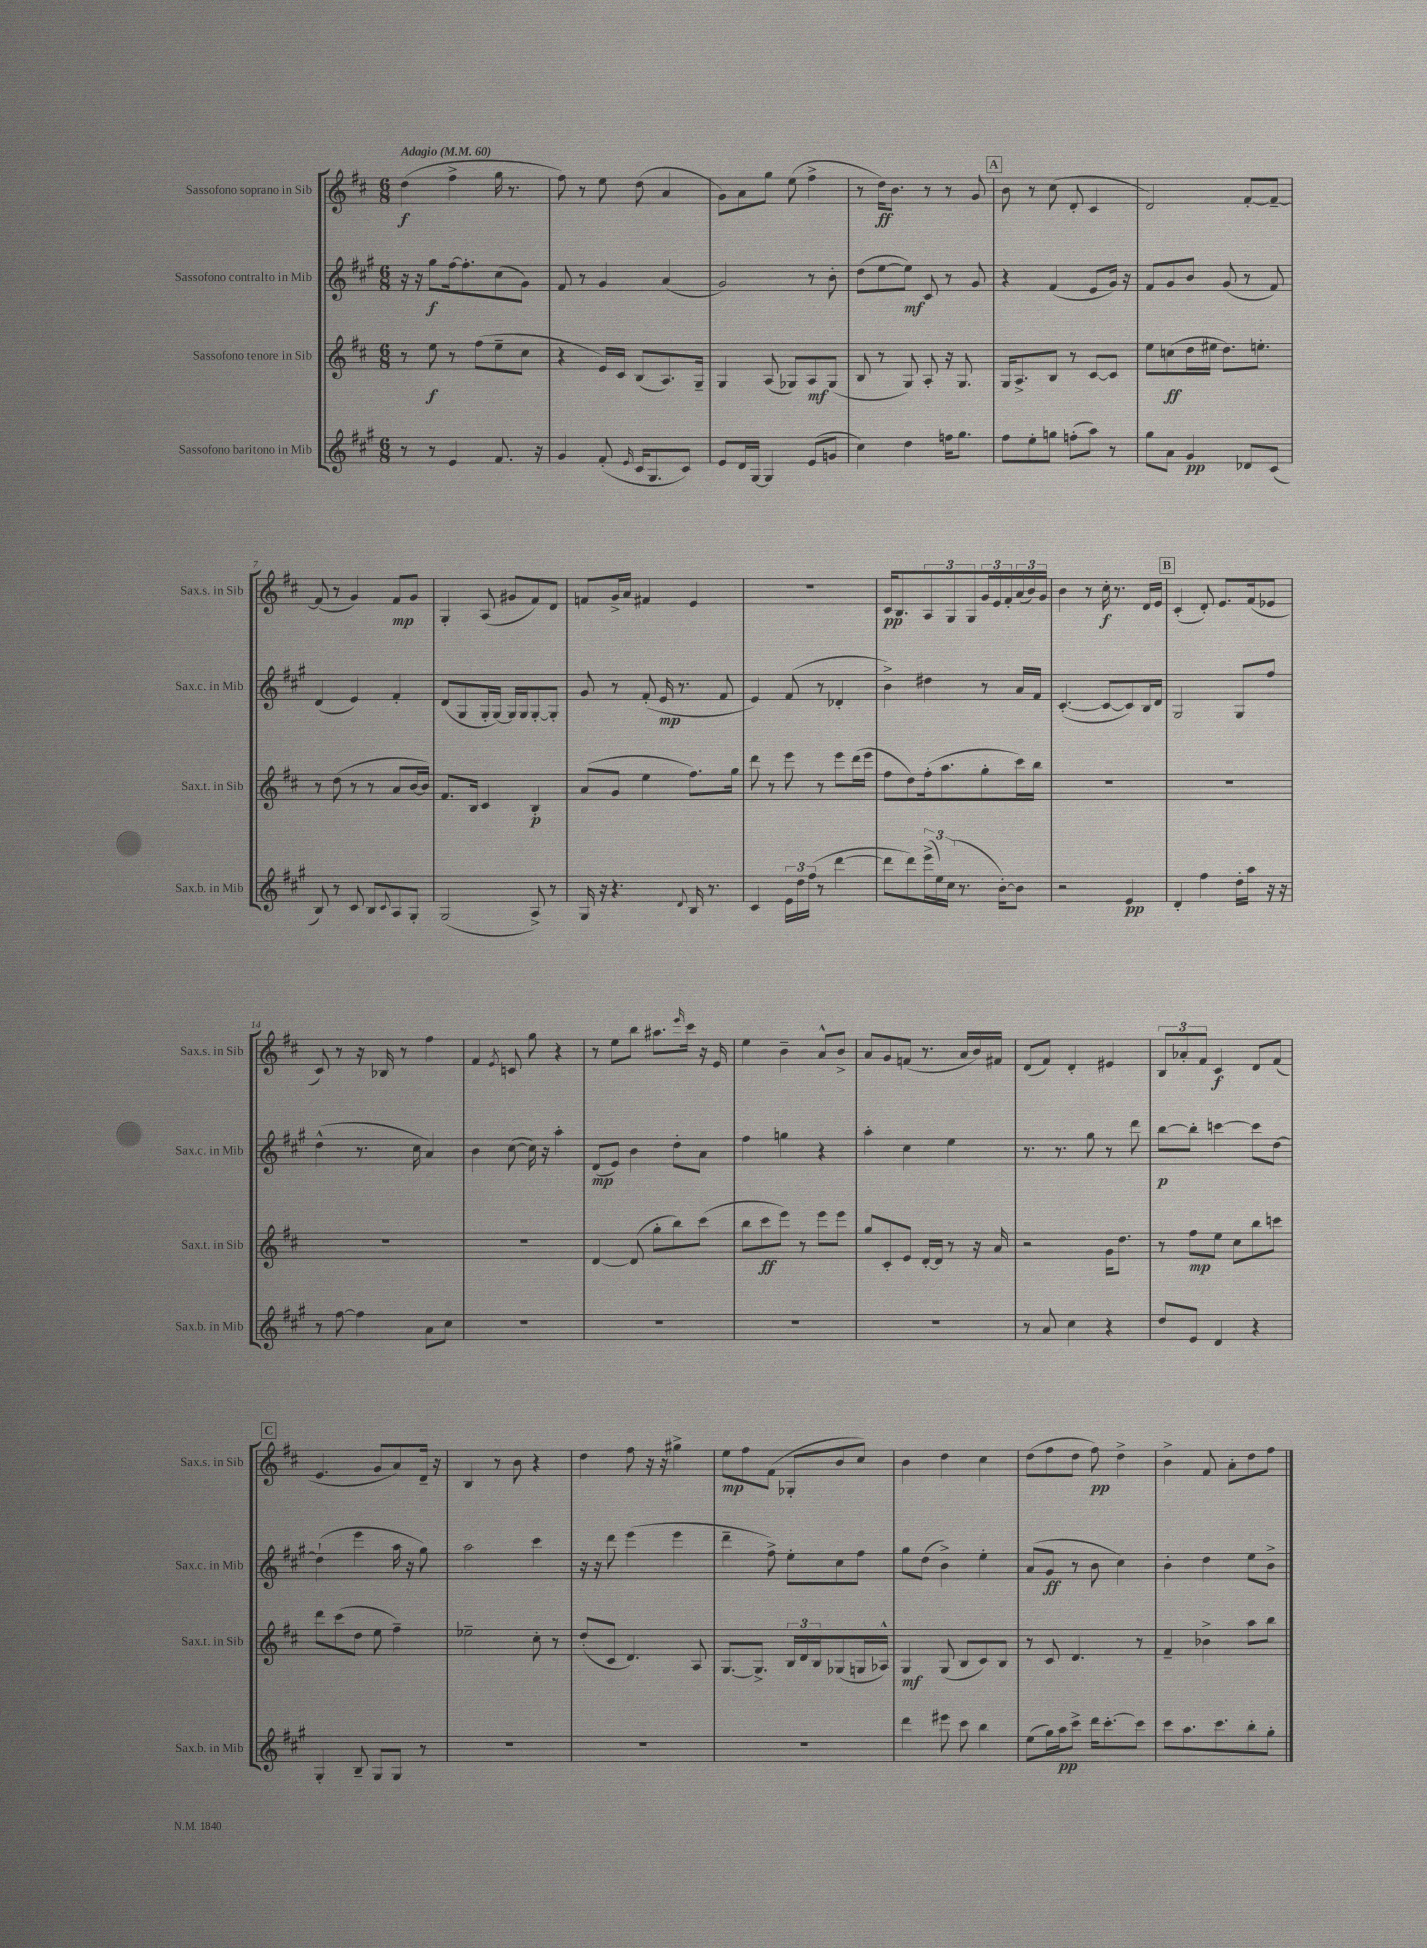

**kern	**kern	**kern	**kern
*staff4	*staff3	*staff2	*staff1
*clefG2	*clefG2	*clefG2	*clefG2
*k[f#c#g#]	*k[f#c#]	*k[f#c#g#]	*k[f#c#]
*M6/8	*M6/8	*M6/8	*M6/8
*MM60	*MM60	*MM60	*MM60
8r	8r	16r	(4dd
.	.	16r	.
8r	8ee	8gg#	.
4e	8r	[16ff#	4ff#^
.	.	8.ff#']	.
.	(8ff#	.	.
8.f#	8ee~	(8cc#	16gg
.	.	.	8.r
.	8cc#	8g#)	.
16r	.	.	.
=	=	=	=
4g#	4r	8f#	8ff#)
.	.	8r	8r
(8f#'	16e)	4g#	8ee
.	16c#	.	.
16qqe	.	.	.
16c#	(8B	.	(8dd
8.G#	.	.	.
.	8.A)	(4a	4a
8c#)	.	.	.
.	16G~	.	.
=	=	=	=
8e	4G	2g#)	8g)
16d	.	.	8a
[16G#	.	.	.
4G#]	(8A	.	8gg
.	8G-)	.	(8ee
(8e	8A	8r	4ff#^
8g	(8G-	8b'	.
=	=	=	=
4cc#)	8B	(8dd	8r
.	8r	[8ee	16dd)
.	.	.	8.b
4dd	8G)	8ee])	.
.	8A'	8c#	8r
16ff	16r	8r	8r
8.gg#	8.G	.	.
.	.	8g#	8g
=	=	=	=
8ff#	16G	4r	8b
.	8.A^	.	.
8ee'	.	.	8r
8gg	8B	(4f#	(8cc#
(8ff'	8r	.	8d'
8aa)	[8c#	8e	4c#
8r	8c#]	16g#)	.
.	.	16r	.
=	=	=	=
8gg#	8ee	8f#	2d)
8a	(8cc	8g#	.
4g#	16dd	8b	.
.	16ee#	.	.
.	8.dd)	(8g#	.
8d-	.	8r	[8f#'
.	8.ee'	.	.
(8c#	.	8f#)	8f#~_
=	=	=	=
8B)	8r	(4d	(8f#]
8r	(8dd	.	8r
8c#	8r	4e)	4g)
8B	8r	.	.
8qqc#	.	.	.
8A	8a	4f#'	8f#
8G#'	[16b	.	8g
.	16b])	.	.
=	=	=	=
(2G#	8.f#	(8d	4G'
.	.	8G#	.
.	16B	.	.
.	4c#	16G#'	(8A
.	.	[16G#)	.
.	.	16G#]	8g#
.	.	16G#	.
8A^)	4B'	[8G#'	8f#)
8r	.	8G#']	8d
=	=	=	=
16G#	(8a	8g#	8f
16r	.	.	.
4.r	8g	8r	16g^
.	.	.	16a
.	4ee	(8f#'	4f#
.	.	16e	.
.	.	8.r	.
8qqd	.	.	.
16B	8.ff#)	.	4e
8.r	.	.	.
.	.	8f#	.
.	16gg	.	.
=	=	=	=
4c#	8ddd	4e)	2.r
.	8r	.	.
24e	8eee	(8f#	.
24dd	.	.	.
(24ff#	.	.	.
8r	8r	8r	.
[4ddd	8eee	4d-'	.
.	(16ddd	.	.
.	16eee	.	.
=	=	=	=
8ddd]	8ff#	4b^)	16c#
.	.	.	8.B
8ddd)	8dd)	.	.
(24eee^	(16ff#'	4dd#	12A
24ee)	.	.	.
.	8.aa	.	.
(24cc#	.	.	12G
8.r	.	.	.
.	.	.	12G
.	8gg'	8r	24g
.	.	.	24e
[16b')	.	.	.
.	.	.	24f#'
8b]	16ccc#)	16a	(24a
.	.	.	24b)
.	16bb	16f#	.
.	.	.	24g
=	=	=	=
2r	2.r	([4.c#'	4b
.	.	.	8r
.	.	8c#_	16cc#'
.	.	.	8.r
4e	.	8c#])	.
.	.	16B	16d
.	.	16d	16e
=	=	=	=
4d'	2.r	2G#	(4c#'
4ff#	.	.	8d')
.	.	.	8.e
16dd'	.	8G#	.
16aa	.	.	(16f#
16r	.	8ff#	8e-
16r	.	.	.
=	=	=	=
8r	2.r	(4dd^^	8c#)
[8ff#	.	.	8r
4ff#]	.	8.r	16r
.	.	.	16B-
.	.	.	8r
.	.	16cc#	.
8a	.	4a)	4ff#
8cc#	.	.	.
=	=	=	=
2.r	2.r	4b	4f#
.	.	.	8qe
.	.	([8cc#	8c
.	.	16cc#])	8gg
.	.	16r	.
.	.	4aa'	4r
=	=	=	=
2.r	[4d	(8d	8r
.	.	8e)	8ee
.	(8d]	4b	8bb
.	8gg'	.	8.aa#
.	8bb)	8dd'	.
.	.	.	16qqeee
.	.	.	16ccc#
.	(8ccc#	8a	16r
.	.	.	16e
=	=	=	=
2.r	8bb	4ff#	4ee
.	8ccc#	.	.
.	8eee)	4gg	4b~
.	8r	.	.
.	8eee	4r	8a^^
.	8eee	.	8b^
=	=	=	=
2.r	8gg	4aa'	8a
.	8c#'	.	8g
.	8e	4cc#	(8f
.	[16d'	.	8.r
.	16d]	.	.
.	8r	4ee	.
.	.	.	16a
.	16r	.	16b)
.	16a	.	16f#
=	=	=	=
8r	2r	8.r	(8d
8a	.	.	8f#)
.	.	8.r	.
4cc#	.	.	4d'
.	.	8gg#	.
4r	16g	8r	4e#
.	8.dd	.	.
.	.	8ddd	.
=	=	=	=
8dd	8r	[8bb	12B
.	.	.	12a-'
8e	8ff#	8bb']	.
.	.	.	12f#
4d	8ee	[4ccc	4c#
.	8cc#	.	.
4r	8bb	8ccc]	8d
.	8ccc	[8dd	(8f#
=	=	=	=
4G#'	8ddd	(4dd`]	4.e
.	(8ccc#	.	.
8B~	8dd	4eee	.
8G#	8ee	.	8g
8G#	4ff#~)	16aa	8a)
.	.	16r	.
8r	.	8gg#)	16d~
.	.	.	16r
=	=	=	=
2.r	2ee-~	2aa	4B
.	.	.	8r
.	.	.	8b
.	8cc#'	4ccc#	4r
.	8r	.	.
=	=	=	=
2.r	(8dd'	16r	4dd
.	.	16r	.
.	8c#	8ddd	.
.	4.d)	(4eee	8ff#
.	.	.	16r
.	.	.	16r
.	.	4eee	4gg#^
.	8A	.	.
=	=	=	=
2.r	[8.G	4ddd~	8ee
.	.	.	8ff#
.	8.G^]	.	.
.	.	8ff#^)	(8f#
.	24B	8ee'	8G-'
.	24d	.	.
.	24B	.	.
.	(8G-	8cc#	8b
.	16G	8ff#	8cc#)
.	16A-^^)	.	.
=	=	=	=
4ddd	4G	8gg#	4b
.	.	(8dd	.
8eee#	(8G	4b^)	4dd
8ccc#	8B	.	.
4bb	8c#)	4ee'	4cc#
.	8B	.	.
=	=	=	=
(8ee	8r	(8a	(8dd
16gg#)	8c#	8g#	8ff#
16aa	.	.	.
8ccc#^	4.d	8r	8dd
16ddd	.	8b	8ff#)
[8.ccc#'	.	.	.
.	.	4cc#)	4dd^
8ccc#]	8r	.	.
=	=	=	=
8ccc#	4f#~	4b'	4b^
8.aa	.	.	.
.	4b-^	4dd	8f#
8.ccc#	.	.	.
.	.	.	8a'
8bb'	8aa	8ee	8dd
8gg#'	8bb	8b^	8ff#
==	==	==	==
*-	*-	*-	*-
